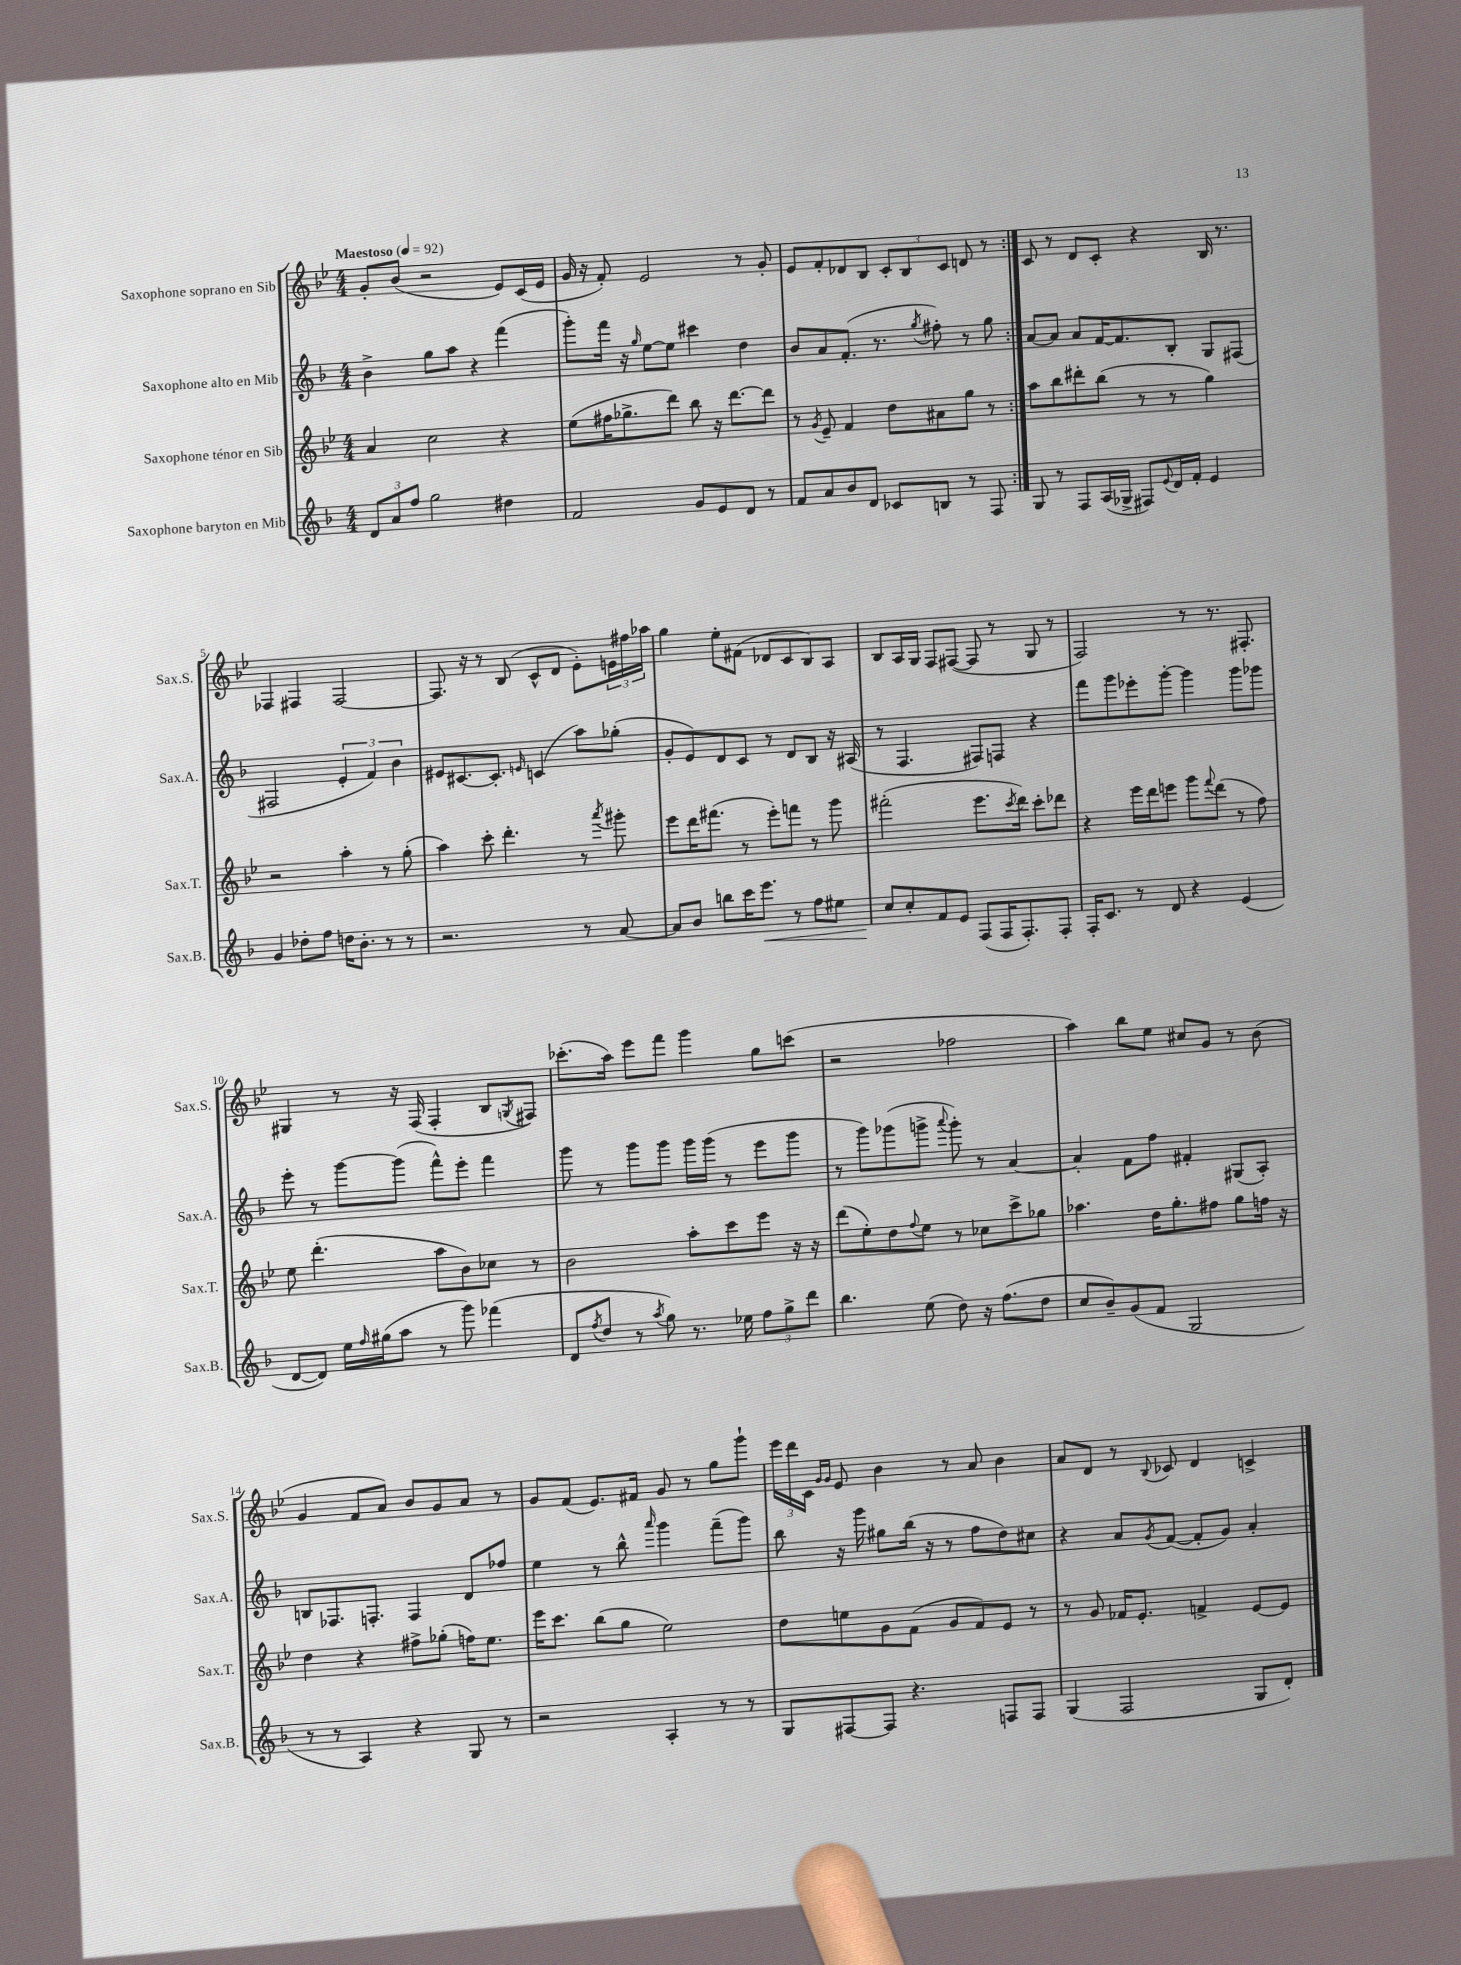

**kern	**kern	**kern	**kern
*staff4	*staff3	*staff2	*staff1
*clefG2	*clefG2	*clefG2	*clefG2
*k[b-]	*k[b-e-]	*k[b-]	*k[b-e-]
*M4/4	*M4/4	*M4/4	*M4/4
*MM92	*MM92	*MM92	*MM92
12d	4a	4b-^	8g'
12a	.	.	.
.	.	.	(8b-
12ff	.	.	.
2gg	2cc	8gg	2r
.	.	8aa	.
.	.	4r	.
4dd#	4r	(4fff	8e-)
.	.	.	(16c
.	.	.	16e-
=	=	=	=
2f	(8ee-	8ggg')	16g
.	.	.	16r
.	16ff#	16fff	8f')
.	8.gg-^	16r	.
.	.	16qqgg	.
.	.	[8ee	2e-
.	8ddd)	8ee]	.
8g	8bb-	4ccc#	.
8e	16r	.	.
.	[8.ddd	.	.
8d	.	4dd	8r
8r	8ddd]	.	8g'
=	=	=	=
8f	8r	8b-	8e-
.	8qg	.	.
8a	8e-~	8a	8f'
8b-	4f	(8.f'	8d-
8d	.	.	8B-
.	.	8.r	.
8c-	8dd	.	12c'
.	.	.	12B-
.	.	8qgg	.
8B	8a#	8ff#')	.
.	.	.	12c
8r	8gg	8r	8d
8F	8r	8gg	8r
=:|!	=:|!	=:|!	=:|!
8G	8aa	[8a	8c
8r	8bb-	8a]	8r
8F	8ddd#'	8a	8d
(16A	(8bb-	[16f	8c'
16G-^	.	8.f]	.
8F#)	8r	.	4r
8qqe	.	.	.
16d	8r	8B-'	.
16f'	.	.	.
4e	4gg)	8G	16B-
.	.	.	8.r
.	.	(8F#	.
=	=	=	=
4g	2r	2F#	4F-
8dd-'	.	.	4F#
8ff	.	.	.
16dd	4aa'	6e'	[2F#
8.b-'	.	.	.
.	.	6f)	.
8r	8r	.	.
.	.	6b-	.
8r	(8gg'	.	.
=	=	=	=
2.r	4aa)	8e#	8.F#]
.	.	[8.c#	.
.	.	.	16r
.	8ccc'	.	8r
.	.	8.c#']	.
.	4.ddd'	.	(8B-
.	.	16qqe	.
.	.	(4c	8c^^
.	.	.	8d
8r	8r	8aa)	8e-')
.	8qaaa	.	.
[8a	8ggg#'	(8gg-'	24e
.	.	.	24ff#
.	.	.	24aa-
=	=	=	=
8a]	8eee-	8g'	4gg
8b-	16ddd	8e)	.
.	(8.fff#	.	.
8bb	.	8d	8ee-'
16ccc	8r	8c	(8f#
8.eee	.	.	.
.	8eee-')	8r	8d-
8r	8fff	8d	8c
8ff	8r	8B-	8B-)
8ee#	8ggg	16r	8A
.	.	(16A#	.
=	=	=	=
8cc	(2fff#'	8r	8B-
8cc'	.	4.F	16A
.	.	.	16G
8f	.	.	8F
8e	.	.	([8F#
(8F	8.eee-	8F#)	8F#]
16F	.	8F	8r
.	8qccc	.	.
8.F')	16ddd)	.	.
.	8ccc'	4r	8G
8F'	8ddd-	.	8r
=	=	=	=
16F'	4r	8fff	2F)
8.c	.	.	.
.	.	8ggg	.
8r	16eee-	8eee-'	.
.	16ddd	.	.
8d	8eee	[8ggg'	.
4r	8ggg	4ggg]	8r
.	8qqfff	.	.
.	(8ddd	.	8.r
(4e	8r	8ggg	.
.	.	.	8.F#'
.	8ff)	8ggg-	.
=	=	=	=
[8d	8ee-	8eee'	4G#
8d])	(4.ddd'	8r	.
16ee	.	[8ggg	8r
16qqff	.	.	.
(16gg#	.	.	.
8aa	.	(8ggg]	16r
.	.	.	(16F
8r	8aa	8fff^^)	4F'
8ggg)	8b-)	8eee'	.
(4fff-	8cc-	4fff	8B-
.	.	.	8qG
.	8r	.	8F#)
=	=	=	=
8d	2b-	8ggg	(8.ccc-'
8qff	.	.	.
8dd	.	8r	.
.	.	.	16aa)
8r	.	8ggg	8eee-
8qaa	.	.	.
8gg)	.	8ggg	8fff
8.r	8aa'	16ggg	4ggg
.	.	(16ggg	.
.	8ccc	8r	.
16ee-	.	.	.
12ff	8eee-	8eee	8gg
12gg^	.	.	.
.	16r	8ggg	(8ccc
12ddd	.	.	.
.	16r	.	.
=	=	=	=
4.bb-	(8ddd	8r	2r
.	8ee-')	8ggg)	.
.	8dd	(8ggg-	.
.	8qqff	.	.
(8ee	8ee-	8ggg^	.
.	.	8qqaaa	.
8dd)	8r	8ggg')	2ff-
16r	8cc-	8r	.
(8.ff	.	.	.
.	8ccc^	[4a	.
8dd	8gg-	.	.
=	=	=	=
8cc	4.aa-	4a']	4aa)
8b-~)	.	.	.
(8g	.	8f	8bb-
8f	16dd	8ff	8ee-
.	8.gg'	.	.
2G	.	4f#'	8cc#
.	8ff#	.	8g
.	8gg	(8G#	8r
.	16ff	8A')	(8b-
.	16r	.	.
=	=	=	=
8r	4dd	8B	4g
8r	.	8.F-	.
4A)	4r	.	8f
.	.	8.F'	.
.	.	.	8a)
4r	8ff#^	4F	8b-
.	(8gg-'	.	8g
8G	16ff)	8d	8a
.	8.ee-	.	.
8r	.	8ff-	8r
=	=	=	=
2r	16eee-	4ee	8g
.	8.ccc	.	.
.	.	.	(8f
.	(8bb-	8r	8.e-)
.	8gg	8bb-^^	.
.	.	.	16f#
.	.	16qqaaa	.
4A'	2ee-)	4ggg	8g
.	.	.	8r
8r	.	(8fff~	8gg
8r	.	8ggg)	8ggg`
=	=	=	=
8G	8dd	8bb-	24eee-
.	.	.	24ddd
.	.	.	24c
.	.	.	16qqg
.	.	.	16qqg
[8F#	8ee	16r	8e-
.	.	16ggg	.
8F#]	8g	8gg#	4b-
4.r	(8f	(16bb-	.
.	.	16r	.
.	8g	8r	8r
.	8f)	8ff	8a
8F	8e-	8dd)	4b-
8F	8r	8cc#	.
=	=	=	=
(4G	8r	4r	8a
.	8g	.	8d
2F	16f-	8a	8r
.	8.e-'	.	.
.	.	8qg	8qqB-
.	.	([8f	8c-
.	4f^	8f']	4d
.	.	8g)	.
8G	[8e-	4a'	4c^
8d')	8e-]	.	.
==	==	==	==
*-	*-	*-	*-
